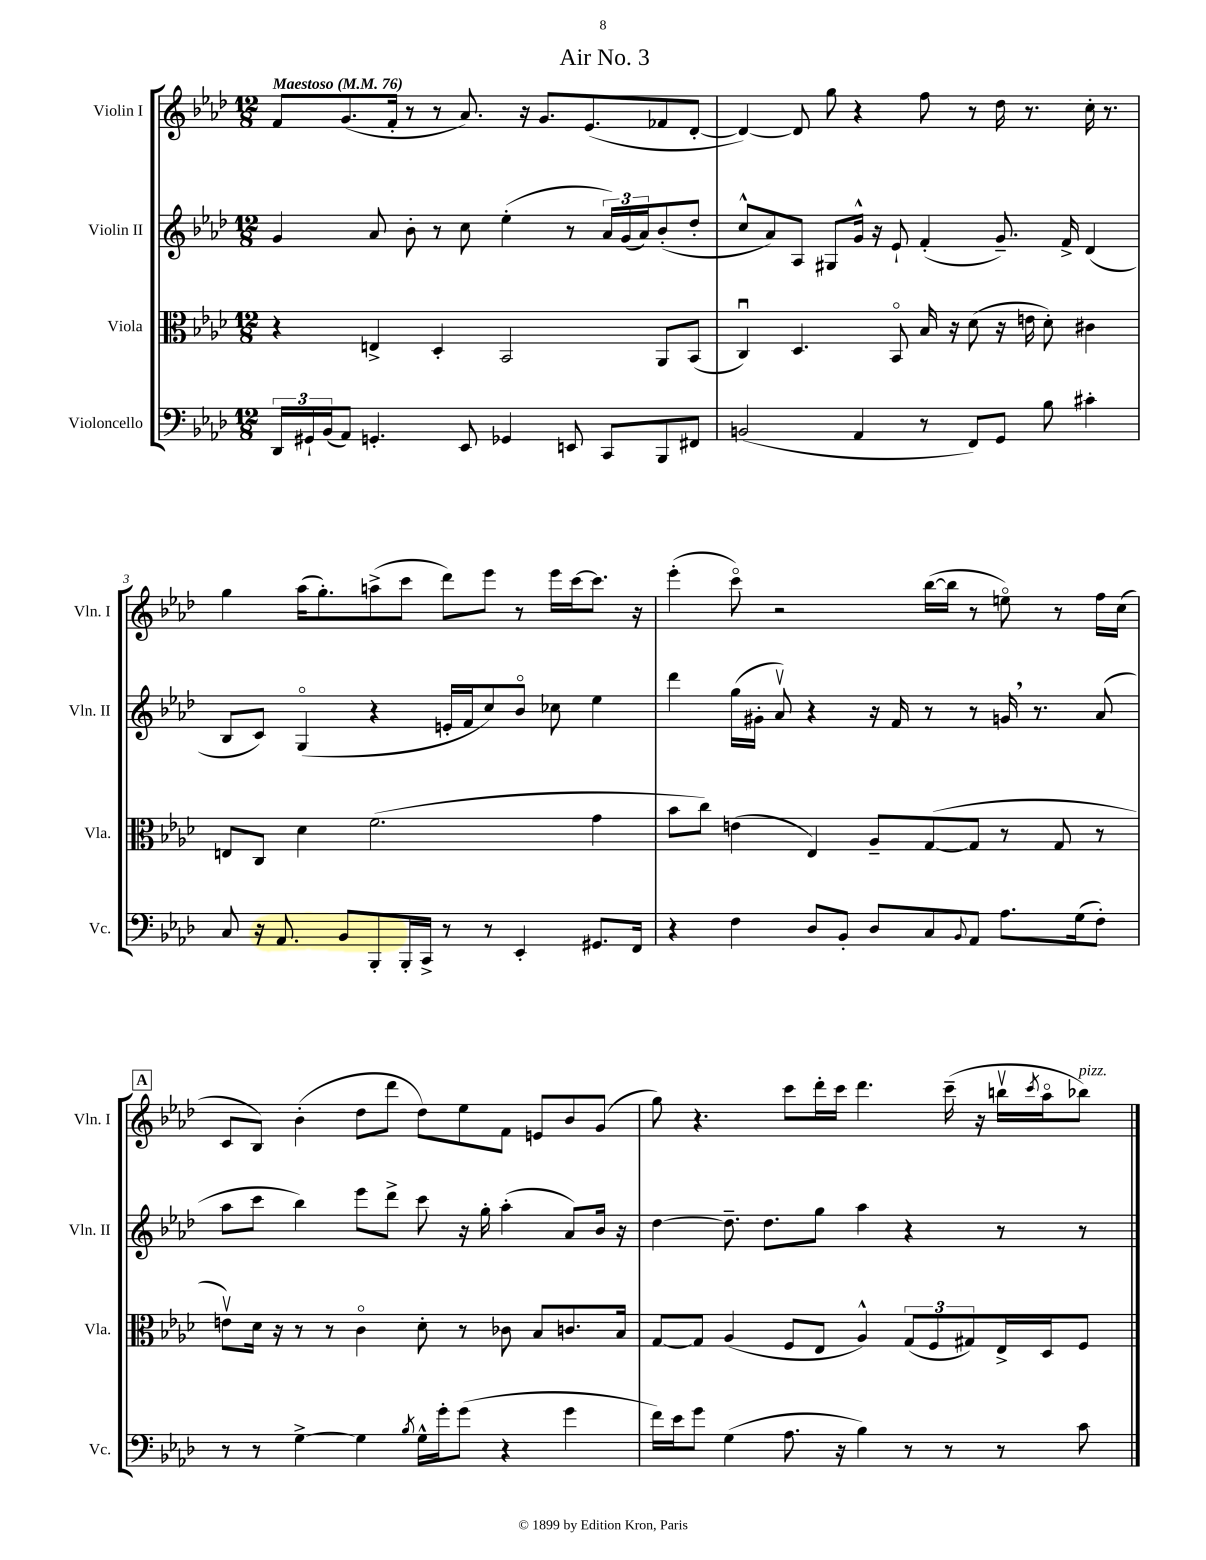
\header { title = "Air No. 3" }
<<
\new StaffGroup <<
\new Staff = "s0" \with { instrumentName = "Violin I" shortInstrumentName = "Vln. I" } {
    \clef treble \key aes \major \numericTimeSignature \time 12/8 \tempo "Maestoso" 4 = 76
    f'8 g'8.( f'16-. r8 r8 aes'8.) r16 g'8. ees'8.( fes'8 des'8~-. |
    des'4~) des'8 g''8 r4 f''8 r8 des''16 r8. c''16-. r8. |
    g''4 aes''16( g''8.-.) a''8->( c'''8 des'''8) ees'''8 r8 ees'''16 c'''16~ c'''8. r16 |
    ees'''4-.( c'''8\flageolet) r2 bes''16~( bes''16 r8 e''8\flageolet) r8 f''16 c''16( |
    \mark \markup { \box "A" } c'8 bes8) bes'4-.( des''8 des'''8 des''8) ees''8 f'8 e'8 bes'8 g'8( |
    g''8) r4. c'''8 des'''16-. c'''16 des'''4. c'''16--( r16 b''16\upbow \acciaccatura { c'''8 } aes''16\flageolet bes''8^\markup { \italic "pizz." }) \bar "|." |
}
\new Staff = "s1" \with { instrumentName = "Violin II" shortInstrumentName = "Vln. II" } {
    \clef treble \key aes \major \numericTimeSignature \time 12/8
    g'4 aes'8 bes'8-. r8 c''8 ees''4-.( r8 \tuplet 3/2 { aes'16) g'16( aes'16) } bes'8-.( des''8-. |
    c''8-^ aes'8) aes8 gis8 g'16-^ r16 ees'8-! f'4-.( g'8.--) f'16-> des'4( |
    bes8 c'8) g4\flageolet( r4 e'16-. f'16 c''8) bes'8\flageolet ces''8 ees''4 |
    des'''4 g''16( gis'16-. aes'8\upbow) r4 r16 f'16 r8 r8 g'16 \breathe r8. aes'8( |
    \mark \markup { \box "A" } aes''8 c'''8 bes''4) ees'''8 des'''8-> c'''8 r16 g''16-. aes''4-.( aes'8) bes'16 r16 |
    des''4~ des''8.-- des''8. g''8 aes''4 r4 r8 r8 \bar "|." |
}
\new Staff = "s2" \with { instrumentName = "Viola" shortInstrumentName = "Vla." } {
    \clef alto \key aes \major \numericTimeSignature \time 12/8
    r4 e4-> des4-. bes,2 aes,8 bes,8( |
    c4\downbow) des4. bes,8\flageolet bes16 r16 des'8( r16 e'16 des'8-.) cis'4 |
    e8 c8 des'4 f'2.( g'4 |
    bes'8 c''8) e'4( ees4) aes8-- g8~( g8 r8 g8 r8 |
    \mark \markup { \box "A" } e'8\upbow) des'16 r16 r8 r8 c'4\flageolet des'8-. r8 ces'8 bes8 c'8. bes16 |
    g8~ g8 aes4( f8 ees8 aes4-^) \tuplet 3/2 { g8( f8 gis8) } ees16-> des16 f8 \bar "|." |
}
\new Staff = "s3" \with { instrumentName = "Violoncello" shortInstrumentName = "Vc." } {
    \clef bass \key aes \major \numericTimeSignature \time 12/8
    \tuplet 3/2 { des,16 gis,16-! bes,16( } aes,8) g,4.-. ees,8 ges,4 e,8 c,8 bes,,8 fis,8 |
    b,2( aes,4 r8 f,8) g,8 bes8 cis'4-. |
    c8 r16 aes,8. bes,8 bes,,8-. bes,,16-. c,16-> r8 r8 ees,4-. gis,8. f,16 |
    r4 f4 des8 bes,8-. des8 c8 \appoggiatura { bes,8 } aes,8 aes8. g16( f8-.) |
    \mark \markup { \box "A" } r8 r8 g4~-> g4 \acciaccatura { bes8 } g16-^ g'16-. g'8( r4 g'4 |
    f'16) ees'16 g'8 g4( aes8. r16 bes4) r8 r8 r8 c'8 \bar "|." |
}
>>
>>
